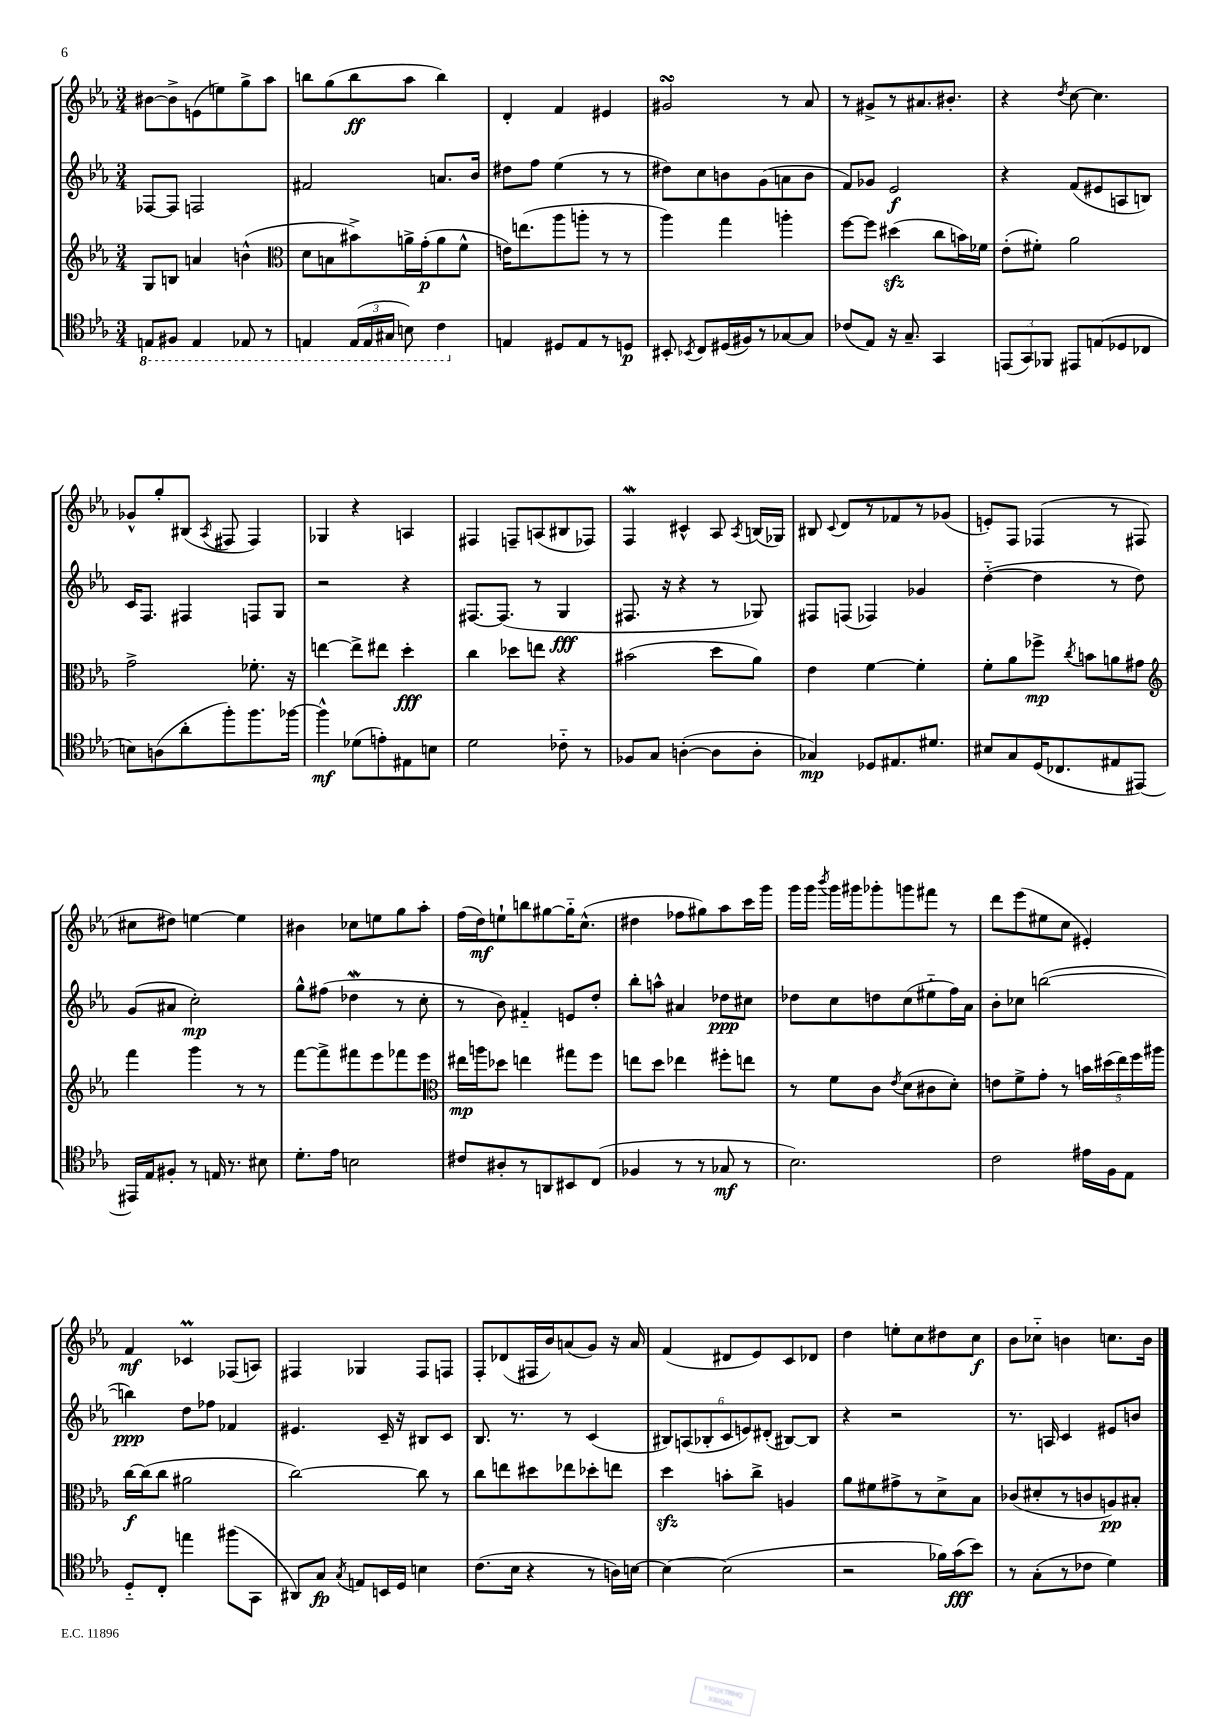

**kern	**kern	**kern	**kern
*staff4	*staff3	*staff2	*staff1
*clefC4	*clefG2	*clefG2	*clefG2
*k[b-e-a-]	*k[b-e-a-]	*k[b-e-a-]	*k[b-e-a-]
*M3/4	*M3/4	*M3/4	*M3/4
8EE	8G	[8F-	[8b#
8FF#	8B	8F-]	8b#^]
4EE	4a	2F	(8e
.	.	.	8ee)
8EE-	(4b^^	.	8gg^
8r	.	.	8aa-
=	=	=	=
*	*clefC3	*	*
4EE	8d	2f#	8bb
.	8B	.	(8gg
(24EE	8b#^)	.	8bb
24EE	.	.	.
24GG#	.	.	.
8BB)	16a^	.	8aa-
.	(16g'	.	.
4C	8a	8.a	4bb)
.	8f^^	.	.
.	.	16b-	.
=	=	=	=
4E	16e)	8dd#	4d'
.	(8.ee	.	.
.	.	8ff	.
8D#	8aa-	(4ee-	4f
8E	8aa'	.	.
8r	8r	8r	4e#
8D	8r	8r	.
=	=	=	=
8BB#'	4aa-)	8dd#)	2g#
8qBB-	.	.	.
8C	.	8cc	.
(16D#	4gg	8b	.
16F#)	.	.	.
8r	.	(8g	.
[8G-	4aa'	8a	8r
8G-]	.	8b	8a-
=	=	=	=
(8c-	[8ff	8f)	8r
8E-)	8ff]	8g-	8g#^
16r	(4dd#	2e-	8r
8.G~	.	.	.
.	.	.	8.a#
4GG	8cc	.	.
.	.	.	8.b#'
.	16b)	.	.
.	16f-	.	.
=	=	=	=
(12EE	(8e-'	4r	4r
12GG)	.	.	.
.	8f#')	.	.
12FF-	.	.	.
.	.	.	8qdd
8EE#	2a-	(8f	[8cc
(8E	.	8e#	4.cc]
8D-	.	8A	.
8C-	.	8B)	.
=	=	=	=
8B)	2g^	16c	8g-^^
.	.	8.F	.
(8A	.	.	8gg'
8a-'	.	4F#	(8B#
.	.	.	8qA-
8ff')	.	.	8F#
8.ff	8.f-'	8F	4F#)
.	.	8G	.
[16ff-	16r	.	.
=	=	=	=
4ff-^^]	[4ee	2r	4G-
(8d-	8ee^]	.	4r
8e')	8ee#	.	.
8E#	4dd'	4r	4A
8B	.	.	.
=	=	=	=
2d	4cc	[8.F#	4F#
.	.	(8.F#]	.
.	8dd-	.	8F~
.	8ee	8r	(8A
8c-'~	4r	4G	8B#
8r	.	.	8F-)
=	=	=	=
8F-	(2b#	8.F#	4F
8G	.	.	.
.	.	16r	.
([4A'	.	4r	4c#^^
8A]	8dd	8r	8A-
.	.	.	8qA-
8A'	8a-)	8G-)	(16B
.	.	.	16G-)
=	=	=	=
4G-)	4e-	8F#	8B#
.	.	.	8qqc
.	.	(8F	8d
8D-	[4f	4F-)	8r
8.E#	.	.	8f-
.	4f']	4g-	8r
8.d#	.	.	.
.	.	.	(8g-
=	=	=	=
8B#	8f'	([4dd'~	8e')
8G	8a-	.	8F
(16D	8ff-^	4dd]	(4F-
8.C-	.	.	.
.	8qcc	.	.
.	8b	.	.
8E#	8a	8r	8r
[8EE#)	8g#	8dd)	8F#
=	=	=	=
*	*clefG2	*	*
16EE#]	4fff	(8g	8cc#
16E-	.	.	.
8F#'	.	8a#	8dd#)
8r	4ggg	2cc')	[4ee
16E	.	.	.
8.r	.	.	.
.	8r	.	4ee]
8B#	8r	.	.
=	=	=	=
8.d'	[8fff	8gg^^	4b#
.	8fff^]	(8ff#	.
16e-	.	.	.
2B	8fff#	4dd-	8cc-
.	8eee-	.	8ee
.	8fff-	8r	8gg
.	8eee-	8cc'	8aa-'
=	=	=	=
*	*clefC3	*	*
8c#	16ee#	8r	(16ff
.	16aa	.	16dd)
8A#'	8dd-	8b-)	8ee`
8r	4ee	4f#'~	8bb
8AA	.	.	[8gg#
8BB#	8gg#	8e	16gg#'~]
.	.	.	(8.cc^^
(8C	8ff	8dd'	.
=	=	=	=
4F-	8ee	8bb-'	4dd#
.	8dd	8aa^^	.
8r	4ee-	4a#	8ff-
8r	.	.	8gg#)
8G-	8ff#'	8dd-	8aa-
8r	8ee	8cc#	16ccc
.	.	.	16ggg
=	=	=	=
2.B-)	8r	8dd-	16ggg
.	.	.	16ggg
.	.	.	8qbbb-
.	8f	8cc	16ggg
.	.	.	16ggg#
.	8c	8dd	8ggg-'
.	8qe-	.	.
.	(8d	(8cc	8ggg
.	8c#	8ee#'~	8fff#
.	8d')	16ff)	8r
.	.	16a-	.
=	=	=	=
2c	8e	8b-'	8ddd
.	8f^	8cc-	(8eee-
.	8g'	([2bb	8ee#
.	8r	.	8cc
16e#	20b	.	4e#')
.	(20dd#	.	.
16F	.	.	.
.	20ee-)	.	.
8E-	.	.	.
.	20ff	.	.
.	20aa#	.	.
=	=	=	=
8D'~	[16cc	4bb])	4f
.	(16cc]	.	.
8C'	8cc	.	.
4ee	2a#	8dd	4c-
.	.	8ff-	.
(8ff#	.	4f-	(8F-
8GG	.	.	8A)
=	=	=	=
8AA#)	[2cc)	4.e#	4F#
8G	.	.	.
8qG	.	.	.
8E	.	.	4G-
16BB	.	16c~	.
16D	.	16r	.
4B	8cc]	8B#	8F#
.	8r	8c	8F
=	=	=	=
(8.c	8cc	8.B-	8F'
.	8ee	.	(8d-
16B-	.	8.r	.
4r	8dd#	.	16F#
.	.	.	16b-)
.	8ee-	8r	(8a
8r	8dd-'	(4c	8g)
16A)	8ee	.	16r
[16B	.	.	16a
=	=	=	=
4B_	4dd	12B#)	(4f
.	.	(12A	.
.	.	12B-'	.
(2B]	8b'	12c	8d#
.	.	12e)	.
.	8cc^	.	8e-)
.	.	(12d#'	.
.	4A	[8B#)	8c
.	.	8B#]	8d-
=	=	=	=
2r	8a-	4r	4dd
.	8f#	.	.
.	8g#^	2r	8ee'
.	8r	.	8cc
16f-)	8d^	.	8dd#
(16g	.	.	.
8b-)	8B-	.	8cc
=	=	=	=
8r	(8c-	8.r	8b-
(8G'	8d#'	.	8cc-'~
.	.	16A	.
8r	8r	4c	4b
8c-	8c	.	.
4d)	8A)	8e#	8.cc
.	8B#'	8b	.
.	.	.	16b
==	==	==	==
*-	*-	*-	*-
